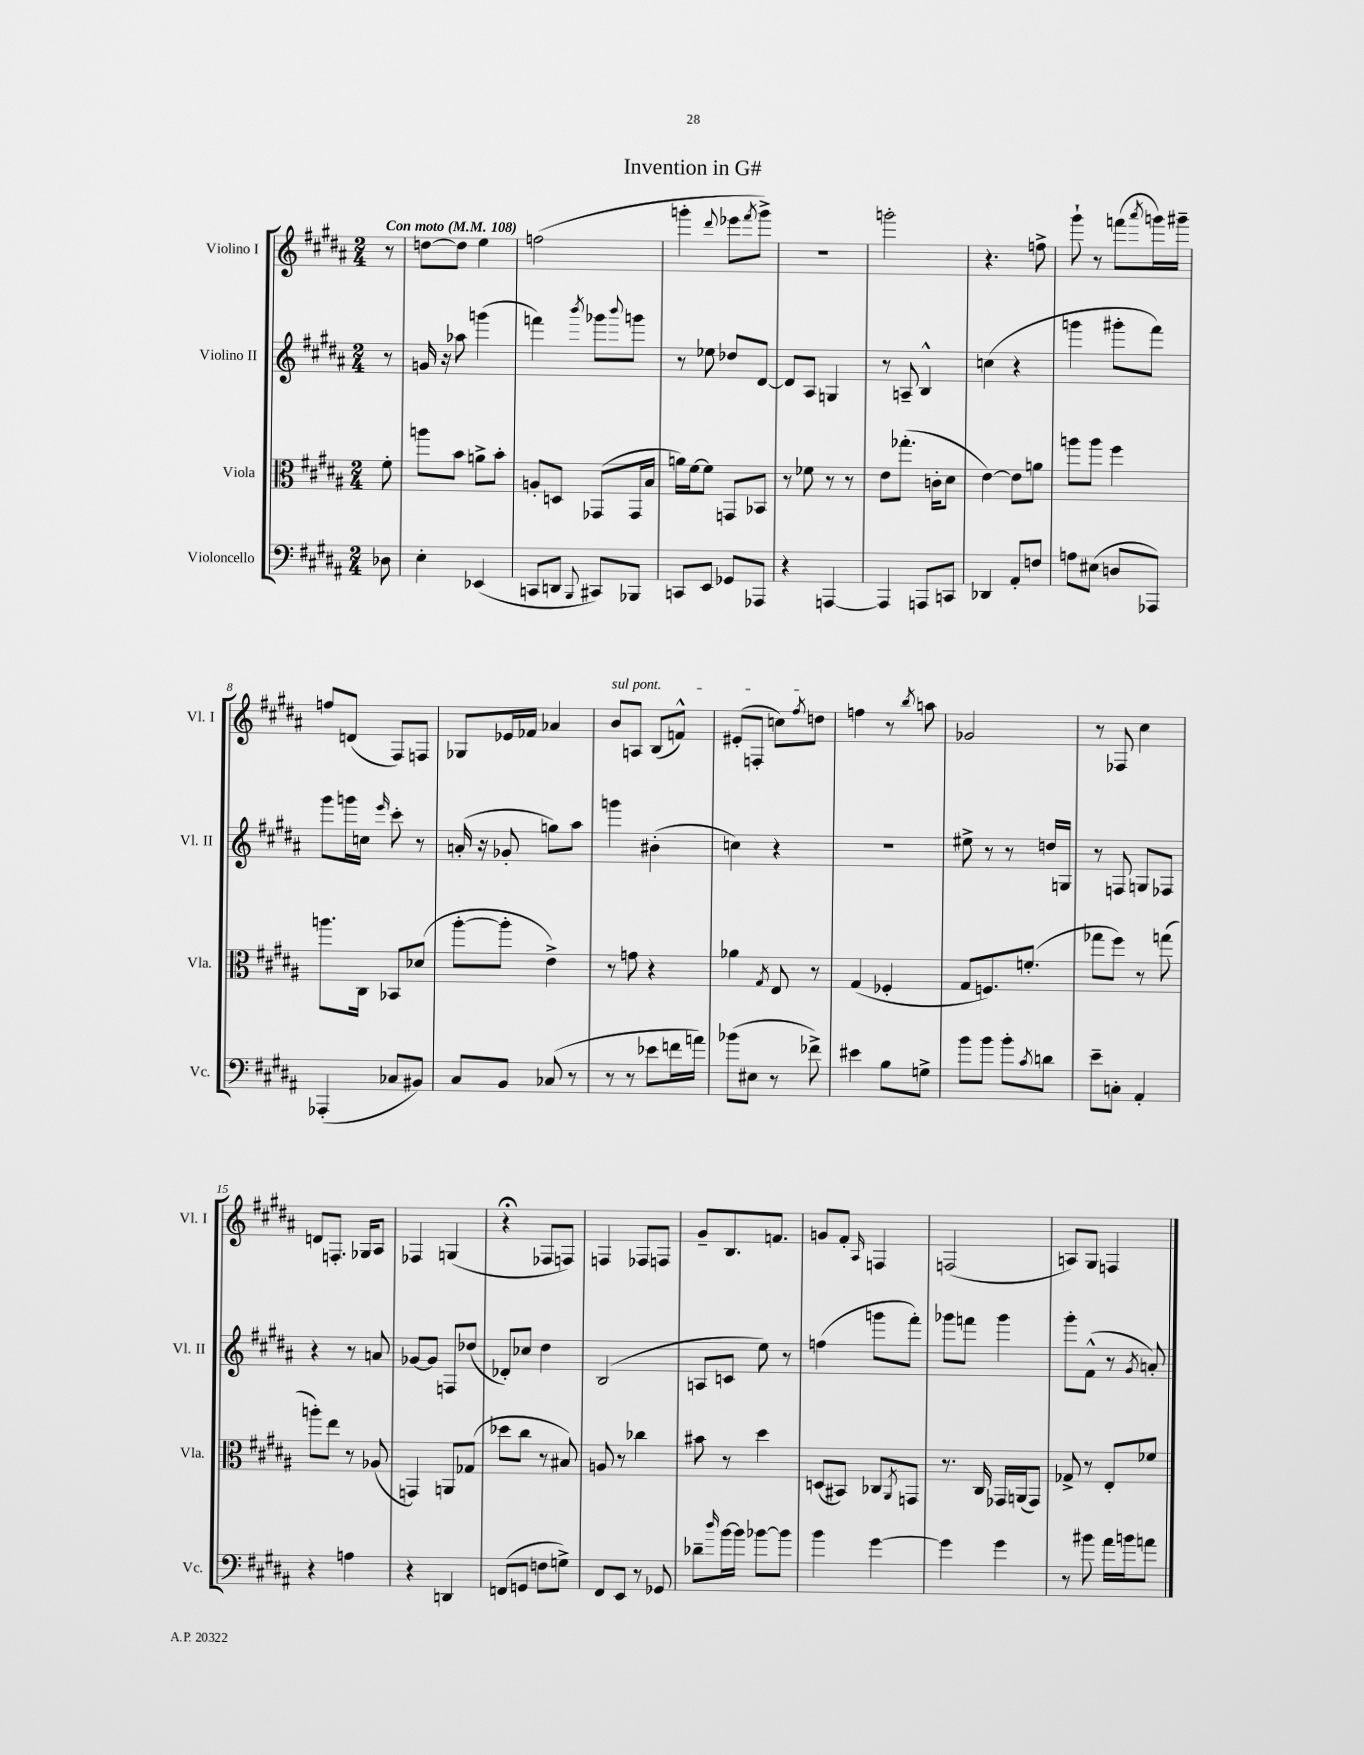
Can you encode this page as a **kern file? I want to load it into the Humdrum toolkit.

**kern	**kern	**kern	**kern
*staff4	*staff3	*staff2	*staff1
*clefF4	*clefC3	*clefG2	*clefG2
*k[f#c#g#d#a#]	*k[f#c#g#d#a#]	*k[f#c#g#d#a#]	*k[f#c#g#d#a#]
*M2/4	*M2/4	*M2/4	*M2/4
*MM108	*MM108	*MM108	*MM108
8D-\	8f#'\	8r	8r
=	=	=	=
4E'\	8aa\L	16g/	[8dd\L
.	.	16r	.
.	8b\J	8aa-\	8dd\]J
(4EE-/	8a^\L	(4ggg\	4ee\
.	8b'\J	.	.
=	=	=	=
8CC/L	8A'/L	4fff\)	(2ff\
8DD/J	8D/J	.	.
8qqBBB/	.	8qbbb/	.
8CC#/L)	(8GG-/L	8ggg-\L	.
.	.	8qqbbb/	.
8BBB-/J	16GG-/L	8ggg\J	.
.	16B/JJ	.	.
=	=	=	=
8CC/L	16a\LL)	8r	4ggg'\
.	[16f#\J	.	.
8EE/J	8f#\]J	8ee-\	.
.	.	.	8qqddd#/
8GG-/L	8GG/L	8dd-/L	8eee-\L
.	.	.	8qfff#/
8AAA-/J	8BB-/J	[8d#/J	8ggg^\J)
=	=	=	=
4r	8r	8d#/]L	2r
.	8f-\	8A#/J	.
[4AAA/	8r	4G/	.
.	8r	.	.
=	=	=	=
4AAA/]	8e\L	8r	2ggg'\
.	(8.gg-'\J	8A~/	.
8AAA/L	.	4B^^/	.
.	16c'\LK	.	.
8CC/J	8d#\J	.	.
=	=	=	=
4DD-/	[4e\)	(4cc\	4.r
8AA#'/L	8e\]L	4r	.
8F/J	8a\J	.	8ff^\
=	=	=	=
8A\L	8aa\L	4ggg\	8ggg#`\
(8E#\J	8aa\J	.	8r
8D/L	4ff#\	8ggg#'\L	(8fff\L
.	.	.	8qaaa#/
8AAA-/J)	.	8fff#\J)	16ggg\L)
.	.	.	16ggg#~\JJ
=	=	=	=
(4AAA-'/	8.aa\L	8ggg#\L	8ff/L
.	.	16ggg\L	(8d/J
.	16C#\Jk	16cc\JJ	.
.	.	16qqeee/	.
8C-/L	8BB-/L	8ccc#'\	8F#/L)
8BB#/J)	(8d-/J	8r	8F/J
=	=	=	=
8C#/L	[8aa#'\L	(16a'/	8G-/L
.	.	16r	.
8BB/J	8aa#'\]J	8g-'/	16e-/L
.	.	.	16f-/JJ
(8C-/	4e^\)	8gg\L)	4a-/
8r	.	8aa#\J	.
=	=	=	=
8r	8r	4ggg\	8b/L
8r	8g\	.	8A/J
8e-\L	4r	(4b#'\	(8B/L
16f\L	.	.	8f^^/J)
16a\JJ)	.	.	.
=	=	=	=
(8b-\L	4a-\	4cc\)	(8e#'/L
8E#\J	.	.	8F'/J
.	8qG#/	.	.
8r	8E/	4r	8cc\L)
.	.	.	8qff#/
8f-^\)	8r	.	8dd\J
=	=	=	=
4e#\	(4G#/	2r	4ff\
8B\L	4F-'/	.	8r
.	.	.	8qbb/
8G^\J	.	.	8aa\
=	=	=	=
8b\L	8G#/L	8ee#^\	2g-/
8b\J	8.F/)	8r	.
8b'\L	.	8r	.
.	(8.f'/J	.	.
8qc#/	.	.	.
8d\J	.	16dd/LL	.
.	.	16G/JJ	.
=	=	=	=
8e~\L	8gg-\L	8r	8r
8C'\J	8ff#\J)	8F/	8F-/
4AA#'/	8r	8G/L	4cc#\
.	(8gg\	8F-/J	.
=	=	=	=
4r	8aa'\L)	4r	8d/L
.	8ee\J	.	8.F'/J
4A\	8r	8r	.
.	.	.	16G-/LK
.	(8A-/	8a/	8A#/J
=	=	=	=
4r	4GG/)	[8g-/L	4F-/
.	.	8g-/]J	.
4DD/	8AA/L	8F/L	(4G/
.	(8G-/J	(8dd-/J	.
=	=	=	=
(8FF/L	8dd-\L	8d-'/L)	4r;
8GG/J	8cc#\J	8cc-/J	.
8F\L	8r	4dd#\	8F-/L
8G^\J)	8B#/)	.	8F/J)
=	=	=	=
8FF#/L	8A/	(2B/	4F/
8EE/J	8r	.	.
8r	4cc-\	.	8F-/L
8GG-/	.	.	8F/J
=	=	=	=
8d-~\L	8b#\	8A/L	8g#~/L
16qqdd#/	.	.	.
[16b\L	8r	8c/J	8.B/
16b\]JJ	.	.	.
[8b-\L	4dd#\	8ee\)	.
.	.	.	8.f/J
8b-\]J	.	8r	.
=	=	=	=
4b\	(8D/L	(4ff\	8g/L
.	8BB#/J)	.	8f#'/J
.	.	.	16qqA#/
[4g#\	8C-/L	8ggg\L	4F/
.	8qAA#/	.	.
.	8GG/J	8fff#'\J)	.
=	=	=	=
4g#\]	8.r	8ggg-\L	(2F/
.	.	8fff\J	.
.	16C#/	.	.
4g#\	16GG-/LL	4ggg-\	.
.	(16AA/J	.	.
.	8GG-/J)	.	.
=	=	=	=
8r	8G-^/	8ggg#'\L	8A/L)
8b#\	8r	(8f#^^\J	8G#/J
16a#\LL	8E'/L	8r	4F/
16b\J	.	.	.
.	.	8qg#/	.
8a\J	8f-/J	8a'/)	.
==	==	==	==
*-	*-	*-	*-
